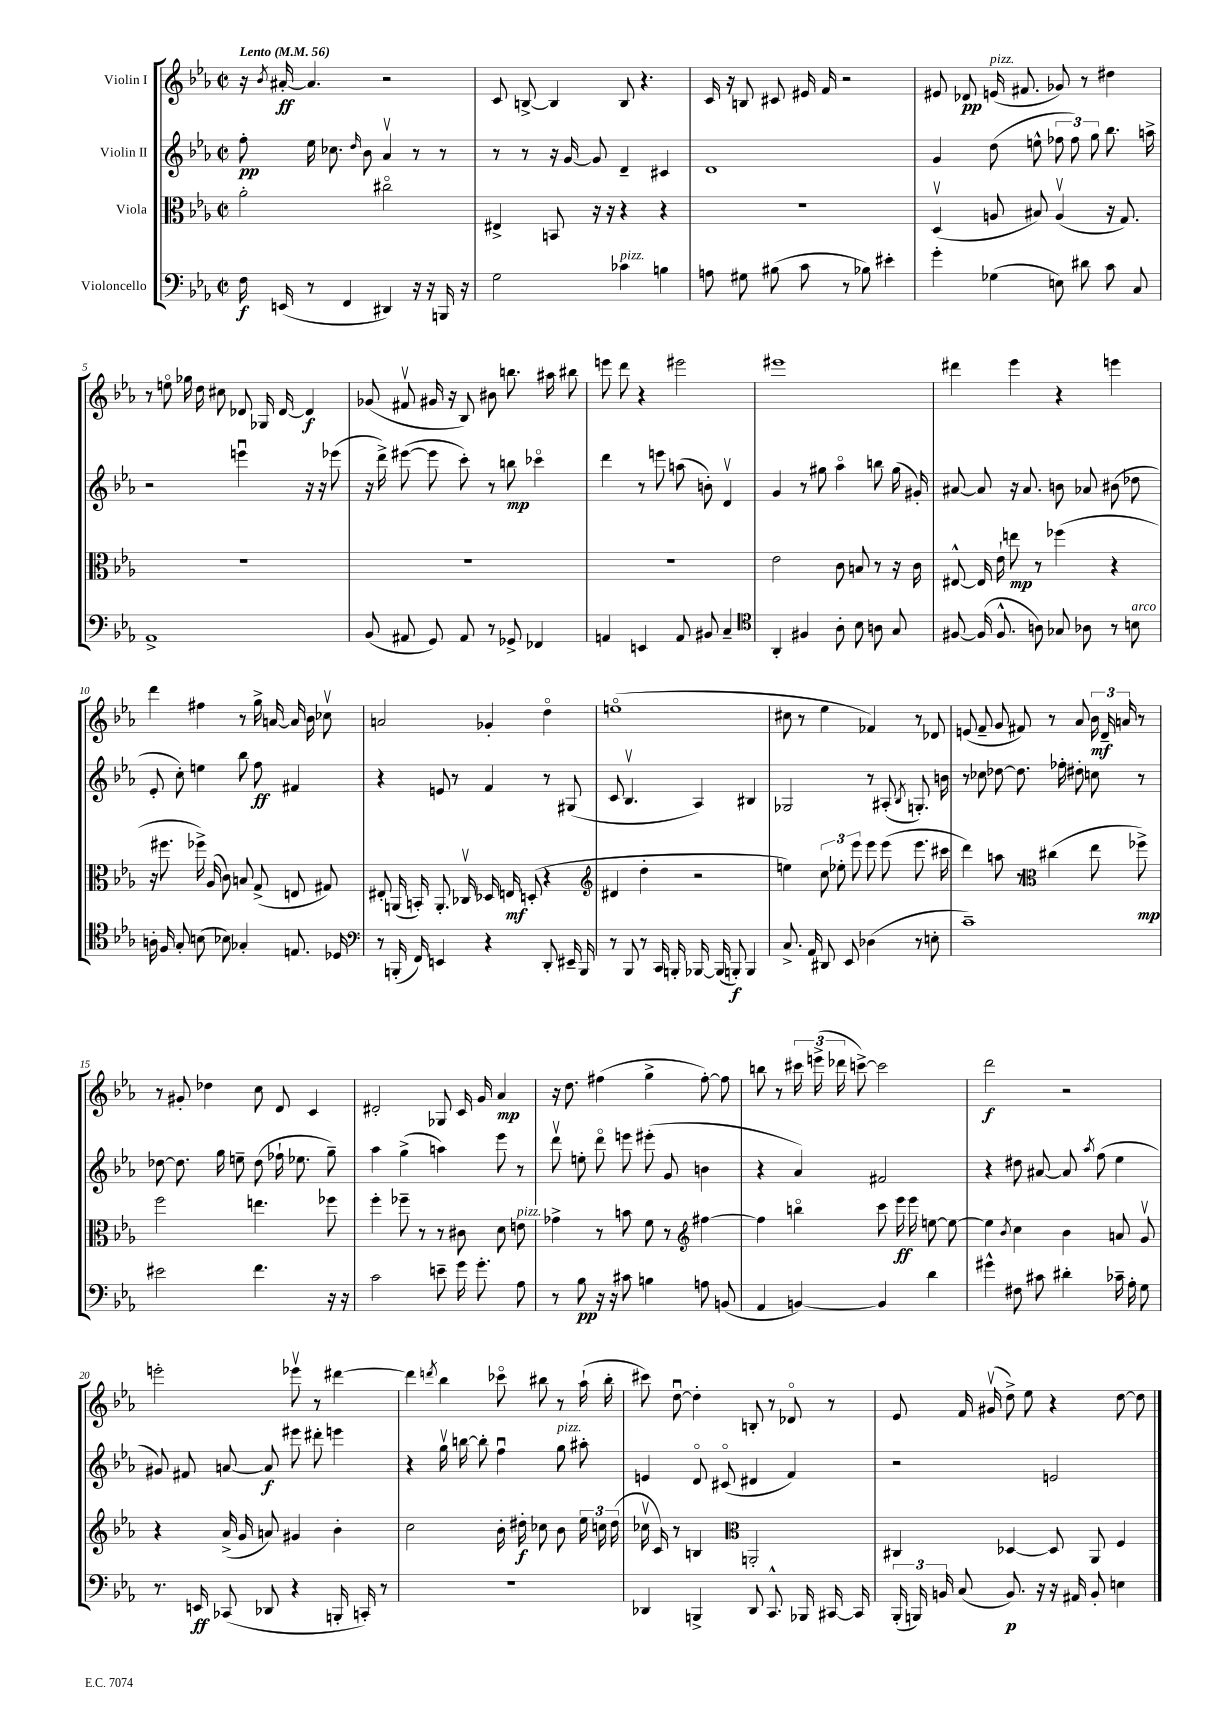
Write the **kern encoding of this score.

**kern	**kern	**kern	**kern
*staff4	*staff3	*staff2	*staff1
*clefF4	*clefC3	*clefG2	*clefG2
*k[b-e-a-]	*k[b-e-a-]	*k[b-e-a-]	*k[b-e-a-]
*M2/2	*M2/2	*M2/2	*M2/2
*met(c|)	*met(c|)	*met(c|)	*met(c|)
*MM56	*MM56	*MM56	*MM56
16F	2a-'	8ff'	16r
.	.	.	8qb-
(16EE	.	.	[16a#'
8r	.	16ee-	4.a#]
.	.	8.cc-	.
4FF	.	.	.
.	.	16qqdd	.
.	.	8b-	.
4DD#)	2cc#o	4a-v	2r
16r	.	8r	.
16r	.	.	.
16BBB	.	8r	.
16r	.	.	.
=	=	=	=
2G	4E#^	8r	8c
.	.	8r	[8B^
.	8BB	16r	4B]
.	.	[16g	.
.	16r	8g]	.
.	16r	.	.
4c-	4r	4d~	8B
.	.	.	4.r
4B	4r	4c#	.
=	=	=	=
8A	1r	1d	16c
.	.	.	16r
8G#	.	.	8B
(8B#	.	.	8c#
8c	.	.	16e#
.	.	.	16f
8r	.	.	2r
8B-)	.	.	.
4e#'	.	.	.
=	=	=	=
4g'	(4Dv	4g	8e#
.	.	.	8d-
(4G-	8A	(8dd	(16e
.	.	.	8.f#
.	8B#)	8ee^^	.
8E)	(4Av	12ff-	8g-)
.	.	12ff-)	.
8d#	.	.	8r
.	.	12gg	.
8c	16r	8.bb-	4dd#
.	8.G)	.	.
8C	.	.	.
.	.	16aa^	.
=	=	=	=
1AA-^	1r	2r	8r
.	.	.	8eeo
.	.	.	16gg-
.	.	.	16dd
.	.	.	8cc#
.	.	4eeeu	8d-
.	.	.	16G-
.	.	.	[16d-
.	.	16r	4d-]
.	.	16r	.
.	.	(8eee-	.
=	=	=	=
(8BB-	1r	16r	(8g-
.	.	16ddd^)	.
8AA#	.	([8eee#	8f#v
8GG)	.	8eee#]	16g#
.	.	.	16r
8AA#	.	8ccc')	8B-)
8r	.	8r	8b#
8GG-^	.	8bb	8.bb
4FF-	.	4ccc-o	.
.	.	.	16aa#
.	.	.	8bb#
=	=	=	=
4AA	1r	4ddd	8eee
.	.	.	8ddd
4EE	.	8r	4r
.	.	8eee	.
8AA	.	(8aa	2eee#
8BB#	.	8b')	.
4C~	.	4dv	.
=	=	=	=
*clefC4	*	*	*
4AA-'	2e-	4g	1eee#
4F#	.	8r	.
.	.	8gg#	.
8A-'	8c	4aa-o	.
8B-	8B	.	.
8A	8r	8bb	.
8G	16r	(16gg#	.
.	16c	16g#')	.
=	=	=	=
[8F#	[8E#^^	[8a#	4ddd#
(16F#]	16E#]	8a#]	.
8.F#^^	16e-`	.	.
.	8ee	16r	4eee-
.	.	8.a#	.
8A)	8r	.	.
8G-	(4ff-	8b	4r
8A-	.	8a-	.
8r	4r	(8b#	4eee
8B	.	8dd-	.
=	=	=	=
16A'	16r	8e-'	4ddd
16F	8.ff#	.	.
8G'	.	8cc')	.
(8B	16ff-^)	4ee	4ff#
.	(16A-	.	.
8B-)	8c)	.	.
4G-'	8B	8bb-	8r
.	(8G^	8ff	16gg^
.	.	.	[16a
8.E	8E	4f#	16a]
.	.	.	16b-
.	8G#)	.	8cc-v
16D-	.	.	.
=	=	=	=
*clefF4	*	*	*
8r	8E#'	4r	2a
(16BBB'	(16AA	.	.
16FF)	16BB')	.	.
4EE	8.AA'	8e	.
.	.	8r	.
.	16C-v	.	.
4r	16D-	4f	4g-'
.	16E	.	.
.	(8D'	.	.
8DD'	4r	8r	4ddo
16EE#~	.	(8G#	.
16BBB	.	.	.
=	=	=	=
*	*clefG2	*	*
8r	4d#	8c	(1eeo
8BBB-	.	4.B-v	.
8r	4dd'	.	.
16CC	.	.	.
16BBB'	.	.	.
[16BBB-	2r	4A-)	.
(16BBB-]	.	.	.
8BBB')	.	.	.
4BBB	.	4B#	.
=	=	=	=
8.C^	4ee)	2G-	8cc#
.	.	.	8r
16AA-	.	.	.
8DD#	12cc	.	4ee-
.	12ee-'	.	.
8EE-	.	.	.
.	12eee-	.	.
(4D-	8eee-	8r	4f-)
.	(8eee-	(8A#'	.
.	.	8qB-	.
8r	8.eee-	8.G')	8r
8E'	.	.	8d-
.	16ccc#	16b	.
=	=	=	=
1c~)	4ddd)	8r	(8e
.	.	8cc-	8f~
.	8aa	[8dd-	8g
.	8r	8.dd-]	8f#)
*	*clefC3	*	*
.	(4cc#	.	8r
.	.	16ff-'	.
.	.	8dd#'	8a-
.	8ee-	8cc	24b-
.	.	.	24d~
.	.	.	24a
.	8ff-^)	8r	8r
=	=	=	=
2e#	2ff	[8dd-	8r
.	.	8.dd-]	8g#'
.	.	.	4dd-
.	.	16gg	.
.	.	8ee~	.
4.f	4.ee	(8dd-	8cc
.	.	16ff-`	8d
.	.	8.ee-	.
.	.	.	4c
16r	8ff-	8gg~)	.
16r	.	.	.
=	=	=	=
2c	4ff'	4aa-	2d#'
.	8ff-~	(4gg^	.
.	8r	.	.
8e~	8r	4aa)	8G-
16g	8c#	.	16c
8.g'	.	.	16g
.	8d	8eee-	4a-
8A-	8e	8r	.
=	=	=	=
8r	4g-^	8dddv	16r
.	.	.	8.dd
8B-	.	8ee'	.
16r	8r	8dddo	(4ff#
16r	.	.	.
8c#	8b	8eee	.
4B	8f	(8eee#'	4gg^
.	8r	8g	.
*	*clefG2	*	*
8A	[4ff#	4b	[8ff#')
(8BB	.	.	8ff#]
=	=	=	=
4AA-	4ff#]	4r	8bb
.	.	.	8r
[4BB)	4bbo	4a-)	24ccc#
.	.	.	(24eee^
.	.	.	24ddd-
.	.	.	[8ccc^)
4BB]	8ccc	2f#	2ccc]
.	16eee-	.	.
.	16eee-	.	.
4d	[8ee	.	.
.	8ee_	.	.
=	=	=	=
4g#^^	4ee]	4r	2ddd
.	8qb-	.	.
8F#	4cc	8dd#	.
8c#	.	[8a#	.
4d#'	4b-	8a#]	2r
.	.	8qaa-	.
.	.	(8ff	.
16c-~	8a	4ee-	.
16A-'	.	.	.
8G	8gv	.	.
=	=	=	=
8.r	4r	8g#)	2eee'
.	.	8f#	.
16EE	.	.	.
(8CC-	(16a-^	[8a	.
.	16g	.	.
8DD-	8a)	8a]	.
4r	4g#	8eee#	8eee-v
.	.	8ddd#'	8r
16BBB'	4b-'	4eee	[4ddd#
16CC')	.	.	.
8r	.	.	.
=	=	=	=
1r	2cc	4r	4ddd#]
.	.	.	8qddd
.	.	16ggv	4bb-
.	.	[16bb	.
.	.	8bb']	.
.	16b-'	4ffu	8ccc-o
.	16dd#'	.	.
.	8cc-	.	8bb#
.	8b-	8gg	8r
.	24ee-	8aa#'	(16aa-`
.	24cc	.	.
.	.	.	16bb#'
.	(24dd#	.	.
=	=	=	=
4DD-	16cc-v	4e	8ccc#)
.	16c)	.	.
.	8r	.	[8ddu
4BBB^	4B	8do	4dd']
.	.	(8c#o	.
*	*clefC3	*	*
8DD-	2AA'	4d#	8B'
8.CC^^	.	.	8r
.	.	4f)	8d-o
16BBB-	.	.	.
[16CC#	.	.	8r
16CC#]	.	.	.
=	=	=	=
(24BBB-'	4C#	2r	8e-
24BBB)	.	.	.
24BB	.	.	.
(8C	.	.	16f
.	.	.	(16g#v
8.BB)	[4D-	.	8dd^)
.	.	.	8ee-
16r	.	.	.
16r	8D-]	2e	4r
16AA#	.	.	.
8BB'	8AA-	.	.
4E	4F	.	[8dd
.	.	.	8dd]
==	==	==	==
*-	*-	*-	*-
